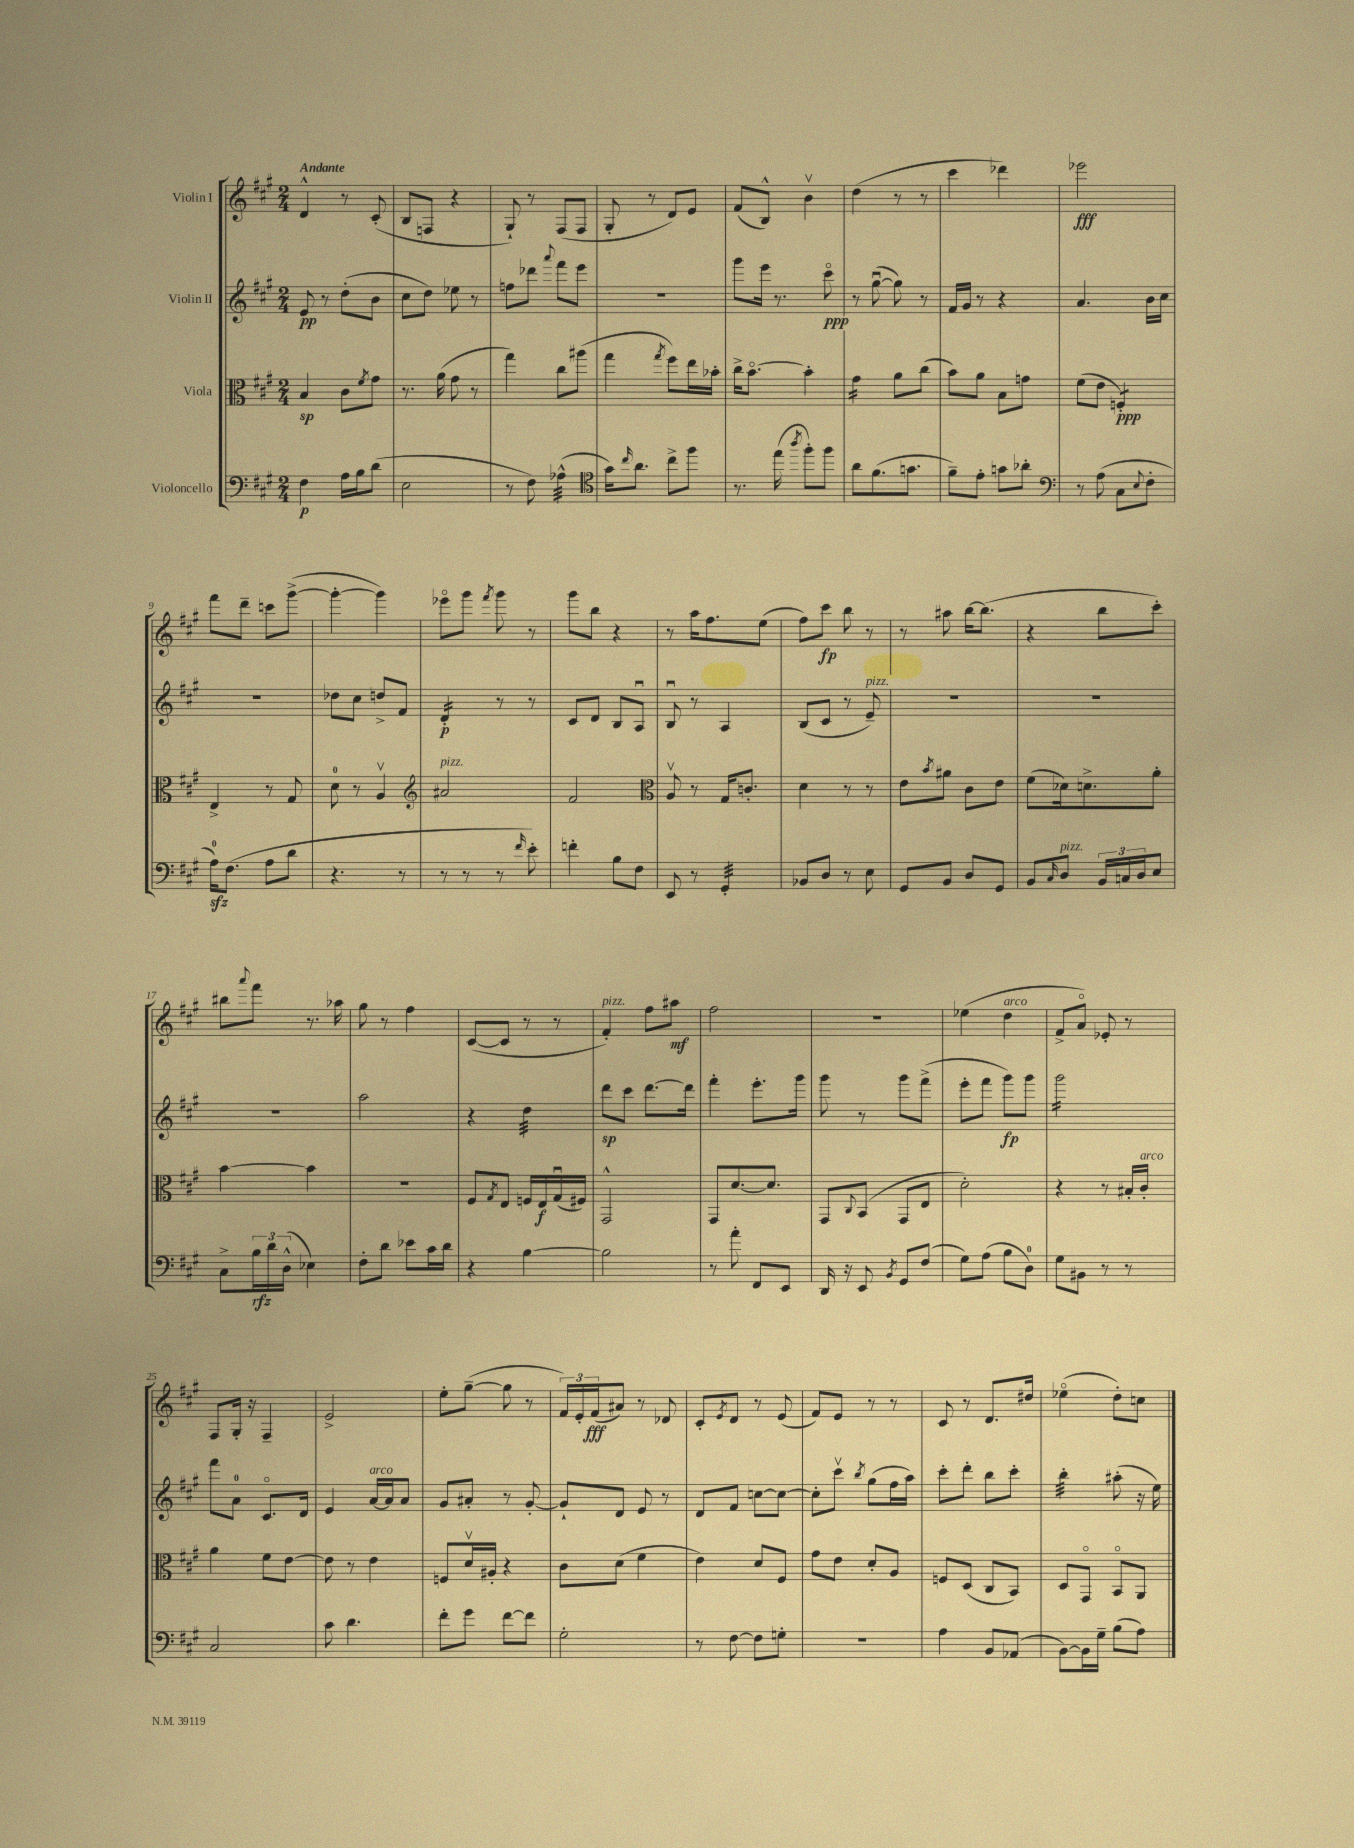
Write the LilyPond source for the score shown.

<<
\new StaffGroup <<
\new Staff = "s0" \with { instrumentName = "Violin I" } {
    \clef treble \key a \major \numericTimeSignature \time 2/4 \tempo "Andante"
    d'4-^ r8 cis'8-.( |
    b8 f8 r4 |
    gis8-!) r8 fis8( fis8 |
    gis8-. r8 d'8) e'8 |
    fis'8( b8-^) b'4\upbow |
    d''4( r8 r8 |
    cis'''4 des'''4) |
    ees'''2\fff |
    fis'''8 d'''8-- c'''8 gis'''8~->( |
    gis'''4~-. gis'''4) |
    ees'''8\flageolet gis'''8 \acciaccatura { fis'''8 } gis'''8 r8 |
    gis'''8 b''8 r4 |
    r8 a''16 fis''8. e''8( |
    fis''8) cis'''8\fp b''8 r8 |
    r8 ais''8 b''16~ b''8.( |
    r4 b''8 cis'''8-.) |
    bis''8 \appoggiatura { a'''8 } fis'''8 r8. aes''16 |
    gis''8 r8 fis''4 |
    cis'8~( cis'8 r8 r8 |
    fis'4-.^\markup { \italic "pizz." }) fis''8 ais''8\mf |
    fis''2 |
    R2 |
    ees''4( d''4^\markup { \italic "arco" } |
    fis'8-> a'8\flageolet) ees'8-. r8 |
    fis8 gis16-. r16 fis4-- |
    e'2-> |
    e''8-. gis''8~--( gis''8 r8 |
    \tuplet 3/2 { fis'16) e'16-. fis'16\fff( } ais'8) r8 des'8 |
    cis'8-. \acciaccatura { e'8 } d'8 r8 e'8( |
    fis'8) e'8 r8 r8 |
    cis'8 r8 d'8. dis''16 |
    ees''4\flageolet( d''8-.) c''8 \bar "|." |
}
\new Staff = "s1" \with { instrumentName = "Violin II" } {
    \clef treble \key a \major \numericTimeSignature \time 2/4
    e'8\pp r8 d''8-.( b'8 |
    cis''8 d''8) ees''8 r8 |
    f''8 des'''8 \appoggiatura { a'''8 } fis'''8 e'''8 |
    R2 |
    gis'''8 e'''16 r8. cis'''8\flageolet\ppp |
    r8 gis''8~\downbow( gis''8) r8 |
    fis'16 gis'16 r8 r4 |
    a'4. b'16 cis''16 |
    R2 |
    des''8 cis''8 d''8-> fis'8 |
    d'4:16-.\p r8 r8 |
    cis'8 d'8 b8 a8\downbow |
    b8\downbow r8 a4 |
    b8( cis'8 r8 e'8--^\markup { \italic "pizz." }) |
    R2 |
    R2 |
    R2 |
    a''2 |
    r4 d''4:32 |
    d'''8\sp cis'''8 d'''8.~ d'''16 |
    fis'''4-. e'''8.-. gis'''16 |
    gis'''8 r8 gis'''8 fis'''8->( |
    e'''8-. fis'''8 gis'''8\fp) gis'''8 |
    gis'''2:16 |
    fis'''8 a'8-0 cis'8.\flageolet d'16 |
    e'4 a'16~^\markup { \italic "arco" } a'16 a'8 |
    gis'8 ais'8-. r8 gis'8~-. |
    gis'8-! d'8 e'8 r8 |
    d'8 fis'8 c''8~ c''8~ |
    c''8-. cis'''8\upbow \acciaccatura { b''8 } gis''8( fis''16 a''16) |
    cis'''8-. d'''8-. b''8 cis'''8-. |
    b''4:32-. ais''8-.( r16 e''16) \bar "|." |
}
\new Staff = "s2" \with { instrumentName = "Viola" } {
    \clef alto \key a \major \numericTimeSignature \time 2/4
    b4\sp cis'8 \acciaccatura { fis'8 } gis'8 |
    r8. a'16( gis'8 r8 |
    gis''4) cis''8 ais''8( |
    gis''4 \acciaccatura { gis''8 } fis''8) e''16 bes'16-. |
    cis''16-> b'8.~\flageolet b'4-. |
    gis'4:16 a'8 cis''8( |
    b'8) a'8 b8 g'8 |
    fis'8( e'8 f4:8-.\ppp) |
    e4-> r8 gis8 |
    d'8-0 r8 a4\upbow |
    \clef treble ais'2^\markup { \italic "pizz." } |
    fis'2 |
    \clef alto a8\upbow r8 gis16 c'8.-. |
    d'4 r8 r8 |
    e'8 \acciaccatura { b'8 } ais'8 cis'8 e'8 |
    fis'8( des'16) d'8.-> a'8-. |
    b'4~ b'4 |
    R2 |
    fis8 \acciaccatura { gis8 } e8 f16 e16\f gis16\downbow( fis16) |
    gis,2-^ |
    gis,8 d'8.~ d'8. |
    gis,8 \appoggiatura { cis8 } b,8( gis,8 e8 |
    d'2-.) |
    r4 r8 bis16-. cis'16-.^\markup { \italic "arco" } |
    a'4 fis'8 e'8~ |
    e'8 r8 e'4 |
    f8 d'16\upbow ais16-. r4 |
    cis'8 d'8( fis'4 |
    e'4) d'8 fis8 |
    gis'8 e'8 d'8-. a8 |
    f8 d8( cis8 b,8) |
    d8 gis,8\flageolet b,8\flageolet a,8 \bar "|." |
}
\new Staff = "s3" \with { instrumentName = "Violoncello" } {
    \clef bass \key a \major \numericTimeSignature \time 2/4
    fis4\p a16 b16 d'8( |
    e2 |
    r8 fis8) \clef tenor aes4:32-^( |
    gis'16) \grace { cis''16 } a'8. cis''8-> fis''8 |
    r8. e''16( \acciaccatura { a''8 } fis''8-.) fis''8 |
    a'8 fis'8.( g'8. |
    fis'8--) e'8-. g'8 aes'8-. |
    \clef bass r8 a8( cis8 \appoggiatura { e8 } fis8-. |
    a16-0\sfz) fis8.( a8 d'8 |
    r4. r8 |
    r8 r8 r8 \grace { fis'16 } e'8-.) |
    f'4-. b8 fis8 |
    e,8 r8 gis,4:32-. |
    bes,8 d8 r8 e8 |
    gis,8 b,8 d8 gis,8 |
    b,8 \grace { cis16 } d8^\markup { \italic "pizz." } \tuplet 3/2 { b,16 c16 d16 } e8 |
    cis8-> \tuplet 3/2 { b16\rfz d'16 d16-^( } ees4) |
    fis8-. d'8 ees'8 cis'16 d'16 |
    r4 b4~ |
    b2 |
    r8 a'8-. fis,8 e,8 |
    d,16 r16 e,8 \acciaccatura { b,8 } gis,8 fis8( |
    gis8) a8( b8 d8-0) |
    gis8 bis,8 r8 r8 |
    cis2 |
    cis'8 d'4. |
    fis'8-. gis'8 fis'8~ fis'8 |
    gis2-. |
    r8 fis8~ fis8 g8-. |
    r2 |
    a4 b,8 aes,8( |
    b,8~) b,16 gis16-- b8( a8) \bar "|." |
}
>>
>>
